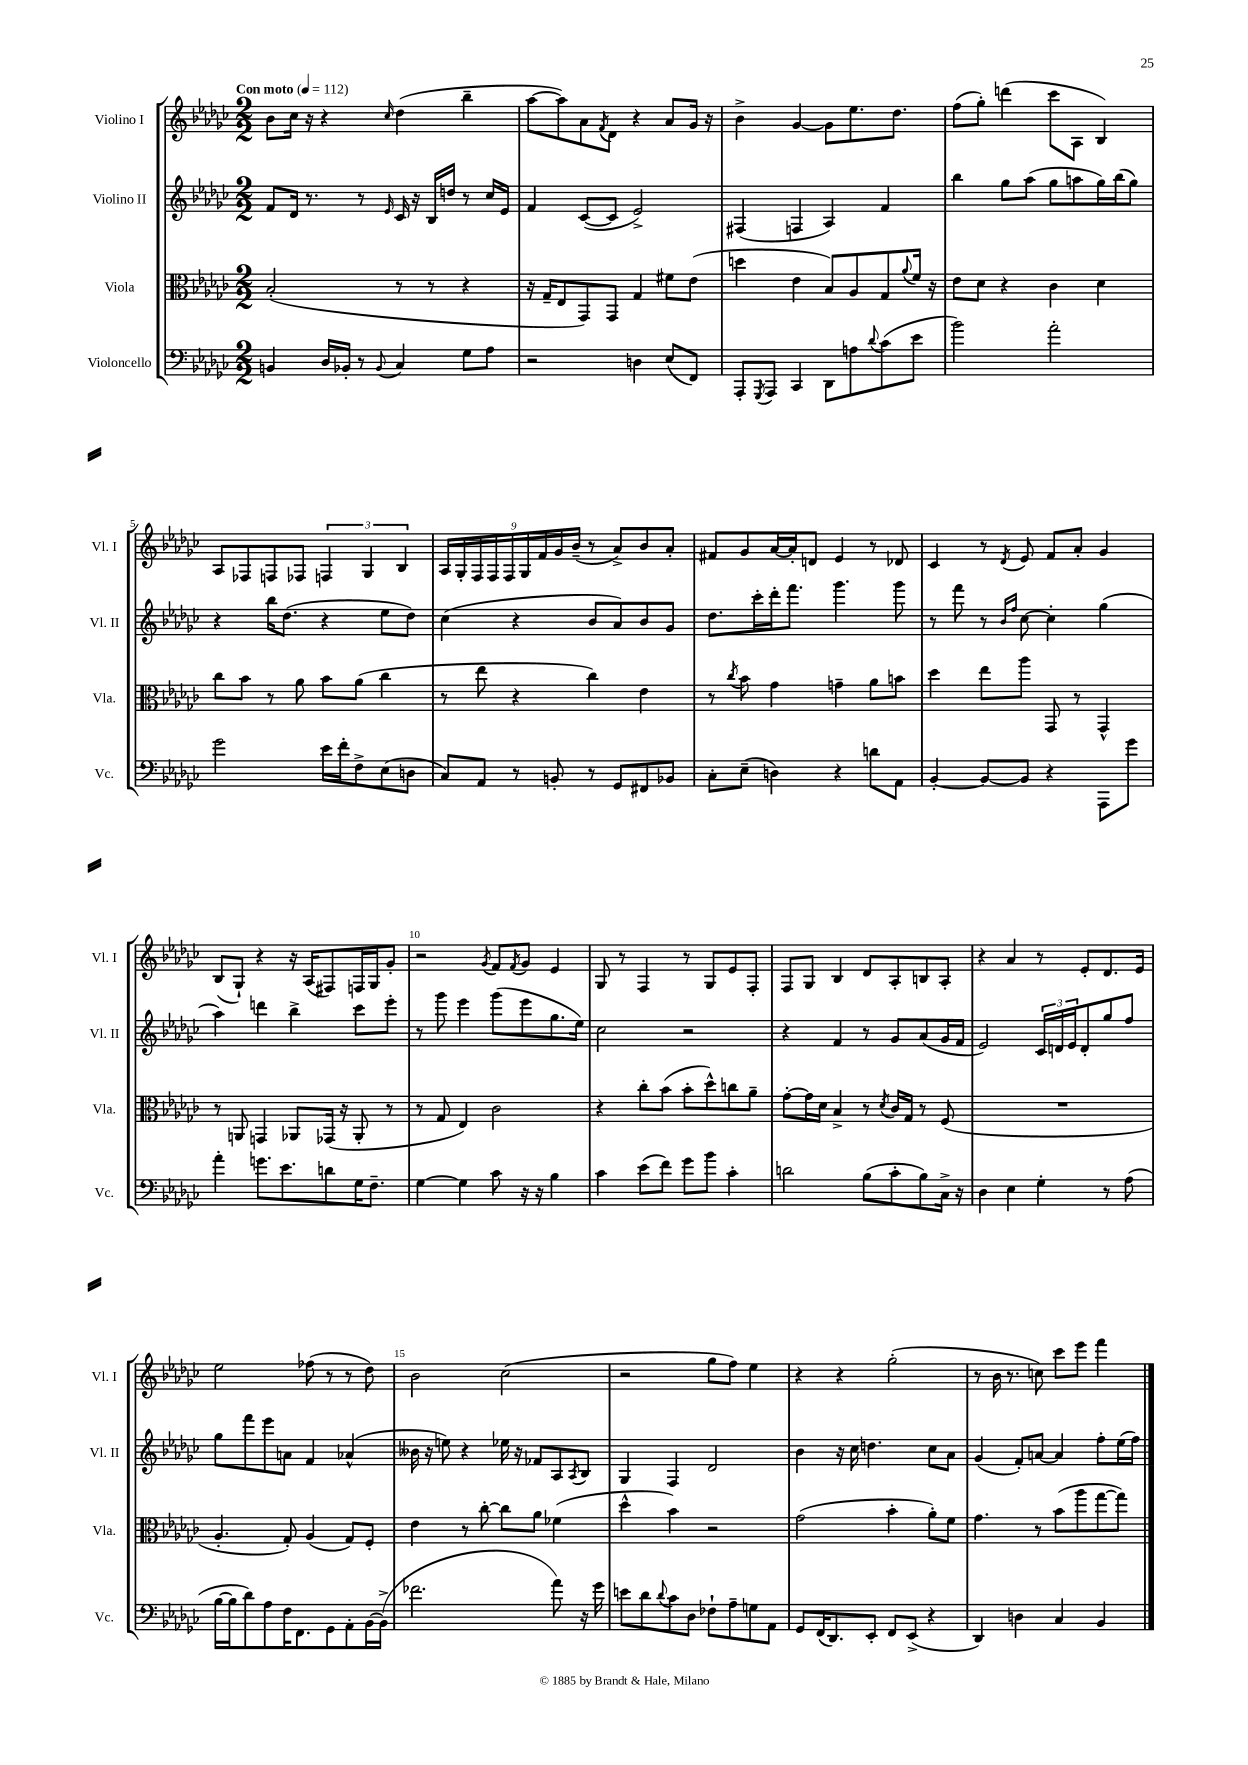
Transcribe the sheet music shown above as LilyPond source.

<<
\new StaffGroup <<
\new Staff = "s0" \with { instrumentName = "Violino I" shortInstrumentName = "Vl. I" } {
    \clef treble \key ges \major \numericTimeSignature \time 2/2 \tempo "Con moto" 4 = 112
    bes'8 ces''16 r16 r4 \grace { ces''16 } des''4( bes''4-- |
    aes''8~ aes''8) aes'8 \acciaccatura { f'8 } des'8 r4 aes'8 ges'16 r16 |
    bes'4-> ges'4~ ges'8 ees''8. des''8. |
    f''8( ges''8-.) d'''4( ces'''8 aes8 bes4) |
    aes8 fes8 f8 fes8 \tuplet 3/2 { f4 ges4 bes4 } |
    \tuplet 9/8 { aes16 ges16-. f16 f16 f16 ges16 f'16 ges'16 bes'16--( } r8 aes'8->) bes'8 aes'8-. |
    fis'8 ges'8 aes'16~ aes'16-. d'8 ees'4 r8 des'8 |
    ces'4 r8 \acciaccatura { des'8 } ees'8 f'8 aes'8-. ges'4 |
    bes8( ges8-!) r4 r16 aes16( fis8) f16 ges16 ges'8-. |
    r2 \acciaccatura { ges'8 } f'8 \acciaccatura { f'8 } ges'8 ees'4 |
    ges8 r8 f4 r8 ges8 ees'8 f8-. |
    f8 ges8 bes4 des'8 aes8-. b8 aes8-. |
    r4 aes'4 r8 ees'8-. des'8. ees'16 |
    ees''2 fes''8( r8 r8 des''8) |
    bes'2 ces''2( |
    r2 ges''8 f''8) ees''4 |
    r4 r4 ges''2-.( |
    r8 bes'16 r8. c''8) ces'''8 ees'''8 f'''4 \bar "|." |
}
\new Staff = "s1" \with { instrumentName = "Violino II" shortInstrumentName = "Vl. II" } {
    \clef treble \key ges \major \numericTimeSignature \time 2/2
    f'8 des'16 r8. r8 \grace { ees'16 } ces'16 r16 bes16 d''16 r8 ces''16 ees'16 |
    f'4 ces'8~( ces'8 ees'2->) |
    fis4( f4 aes4) f'4 |
    bes''4 ges''8 aes''8( ges''8 a''8 ges''16) bes''16( ges''8) |
    r4 bes''16 des''8.( r4 ees''8 des''8) |
    ces''4( r4 bes'8 aes'8) bes'8 ges'8 |
    des''8. ces'''16-. des'''16-. f'''8. ges'''4. ges'''8 |
    r8 f'''8 r8 \grace { bes'16 f''16 } ces''8~ ces''4-. ges''4( |
    aes''4) d'''4 bes''4-> ces'''8 ees'''8-. |
    r8 ges'''8 ees'''4 ges'''8( ees'''8 ges''8. ees''16) |
    ces''2 r2 |
    r4 f'4 r8 ges'8 aes'8( ges'16 f'16 |
    ees'2) \tuplet 3/2 { ces'16 d'16 ees'16 } d'8-. ges''8 f''8 |
    ges''8 f'''8 ees'''8 a'8 f'4 aes'4-^( |
    beses'16 r16 e''8) r4 ees''16 r16 fes'8 aes8 \acciaccatura { aes8 } bes8 |
    ges4 f4 des'2 |
    bes'4 r16 ces''16 d''4. ces''8 aes'8 |
    ges'4( f'8-.) a'8~ a'4 f''8-. ees''16( f''16) \bar "|." |
}
\new Staff = "s2" \with { instrumentName = "Viola" shortInstrumentName = "Vla." } {
    \clef alto \key ges \major \numericTimeSignature \time 2/2
    bes2-.( r8 r8 r4 |
    r16 ges16-- ees8 ges,8) ges,8 ges4 fis'8 ees'8( |
    d''4 ees'4 bes8) aes8 ges8 \appoggiatura { aes'8 } f'16 r16 |
    ees'8 des'8 r4 ces'4 des'4 |
    ces''8 bes'8 r8 aes'8 bes'8 aes'8( ces''4 |
    r8 ees''8 r4 ces''4) ees'4 |
    r8 \acciaccatura { ces''8 } bes'8 ges'4 g'4-- aes'8 b'8 |
    des''4 ees''8 aes''8 ges,8 r8 ges,4-^ |
    r8 a,8 g,4 aes,8 ges,16( r16 aes,8-. r8 |
    r8 ges8 ees4) ces'2 |
    r4 ces''8-. bes'8( bes'8-. des''8-^) c''8 aes'8-- |
    ges'8~-. ges'16 des'16 bes4-> r8 \acciaccatura { des'8 } ces'16 ges16 r8 f8( |
    R1 |
    aes4.-. ges8-.) aes4( ges8) f8-. |
    ees'4 r8 ces''8~-. ces''8 aes'8 fes'4( |
    des''4-^ bes'4) r2 |
    ges'2( bes'4-. aes'8-.) f'8 |
    ges'4. r8 bes'8( aes''8 ges''8~ ges''8) \bar "|." |
}
\new Staff = "s3" \with { instrumentName = "Violoncello" shortInstrumentName = "Vc." } {
    \clef bass \key ges \major \numericTimeSignature \time 2/2
    b,4 des16 bes,16-. r8 \appoggiatura { bes,8 } ces4 ges8 aes8 |
    r2 d4 ees8( f,8) |
    aes,,8-. \acciaccatura { ges,,8 } aes,,8 ces,4 des,8 a8 \appoggiatura { des'8 } ces'8( ees'8 |
    bes'2) aes'2-. |
    ges'2 ees'16 f'16-. f8-> ees8( d8 |
    ces8) aes,8 r8 b,8-. r8 ges,8 fis,8 bes,8 |
    ces8-. ees8--( d4) r4 d'8 aes,8 |
    bes,4~-. bes,8~ bes,8 r4 aes,,8 ges'8 |
    aes'4-. g'8. ees'8. d'8 ges16 f8.-- |
    ges4~ ges4 ces'8 r16 r16 bes4 |
    ces'4 ees'8( f'8) ges'8 bes'8 ces'4-. |
    d'2 bes8( ces'8-. bes8) ces16-> r16 |
    des4 ees4 ges4-. r8 aes8( |
    bes16~ bes16 des'8) aes8 f16 f,8. ges,8 aes,8-. bes,16~ bes,16->( |
    fes'2. aes'8) r16 ges'16 |
    e'8 des'8 \appoggiatura { des'8 } ces'8 des8 fes8-! aes8-- g8 aes,8 |
    ges,8 f,16( des,8.) ees,8-. f,8 ees,8->( r4 |
    des,4) d4 ces4 bes,4 \bar "|." |
}
>>
>>
\layout { \context { \Score \override BarNumber.break-visibility = ##(#f #t #t) barNumberVisibility = #(every-nth-bar-number-visible 5) } }
